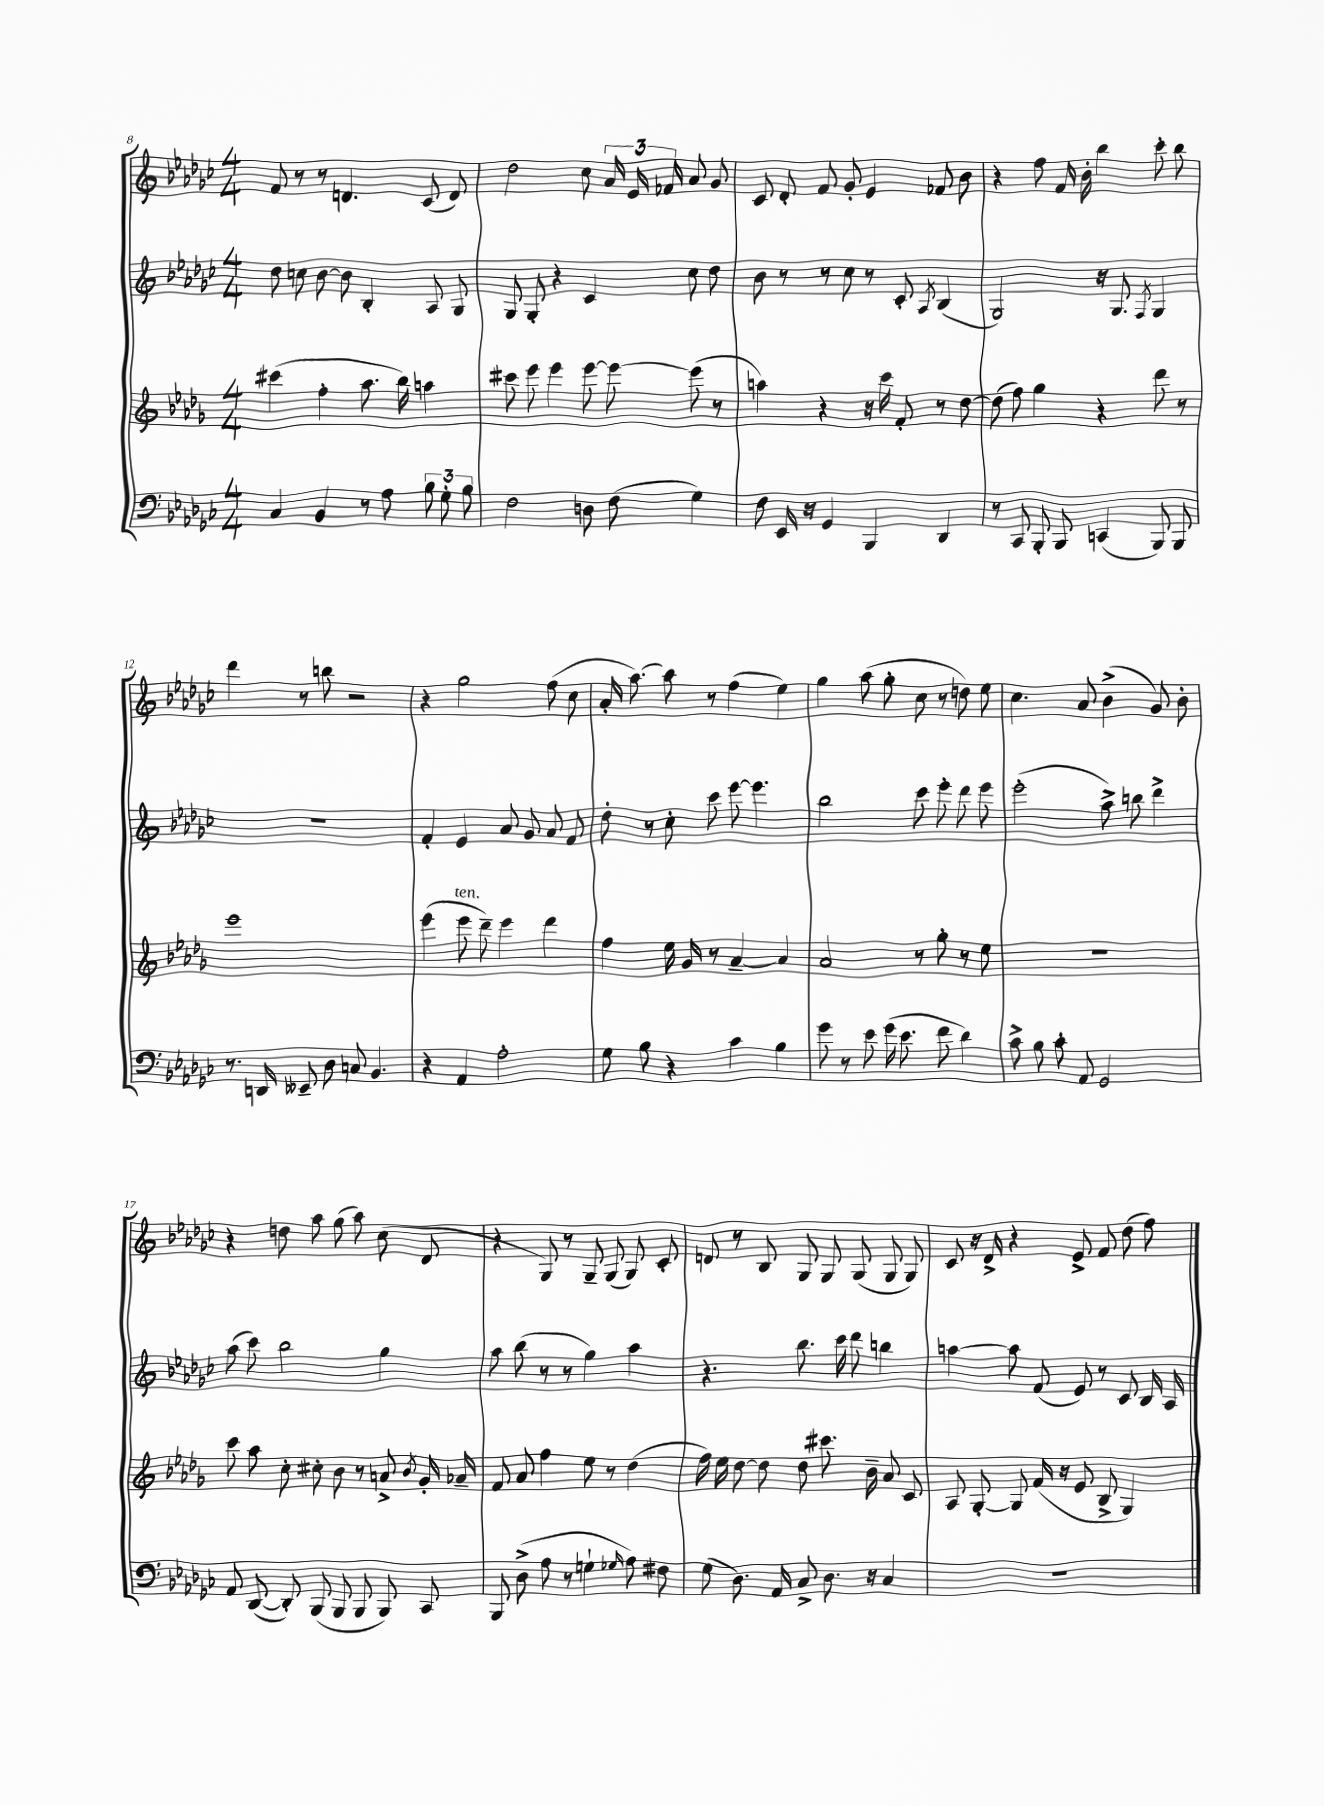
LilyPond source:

<<
\new StaffGroup <<
\new Staff = "s0" {
    \clef treble \key ges \major \numericTimeSignature \time 4/4
    \autoBeamOff f'8 r8 r8 d'4. ces'8( d'8) |
    des''2 ces''8 \tuplet 3/2 { aes'16 ees'16 fes'16 } aes'8 ges'8 |
    ces'8 des'8-. f'8 ges'8-. ees'4 fes'8 bes'8 |
    r4 f''8 f'16 bes'16-. bes''4 ces'''8-. bes''8 |
    des'''4 r8 b''8 r2 |
    r4 ges''2 f''8( ces''8 |
    aes'16-. aes''8.~) aes''8 r8 f''4( ees''4) |
    ges''4 aes''8( ges''8-. ces''8 r8 d''8) ees''8 |
    ces''4. aes'8 bes'4->( ges'8) bes'8-. |
    r4 d''8 aes''8 ges''8( aes''8) ces''8( des'8 |
    r4 ges8) r8 ges8-- ges8( ges8) ces'8-. |
    d'8 r8 bes8 ges8 ges8 ges8( ges8 ges8) |
    ces'8 r16 des'16-> r4 ees'8-> f'8 des''8( f''8) \bar "|." |
}
\new Staff = "s1" {
    \clef treble \key ges \major \numericTimeSignature \time 4/4
    \autoBeamOff des''8 c''8 bes'8~ bes'8 bes4-. aes8 ges8 |
    ges8 ges8-. r4 ces'4 ces''8 des''8 |
    bes'8 r8 r8 ces''8 r8 ces'8-. \acciaccatura { aes8 } bes4( |
    ges2) r16 ges8. \acciaccatura { f8 } ges4 |
    R1 |
    f'4-. ees'4 aes'8 ges'8 aes'8 f'8 |
    des''8-. r8 ces''8-. ces'''8 ees'''8~ ees'''4. |
    bes''2 ces'''8 ees'''8-. des'''8 ees'''8 |
    ees'''2-.( aes''8->) b''8 des'''4-> |
    aes''8( ces'''8) bes''2 ges''4 |
    aes''8 bes''8( r8 r8 ges''4) aes''4 |
    r4. bes''8. ces'''16 des'''8 b''4 |
    a''4~ a''8 f'8( ees'8) r8 ces'8 bes16 aes16 \bar "|." |
}
\new Staff = "s2" {
    \clef treble \key des \major \numericTimeSignature \time 4/4
    \autoBeamOff cis'''4( f''4-. aes''8. bes''16) a''4 |
    cis'''8 ees'''8 ees'''4 ees'''8~ ees'''8~ ees'''8( r8 |
    a''4) r4 r16 c'''16 f'8-. r8 des''8~ |
    des''8( f''8) ges''4 r4 des'''8 r8 |
    ees'''1 |
    ees'''4( ees'''8^\markup { \italic "ten." } des'''8--) ees'''4 des'''4 |
    f''4 ees''16 ges'16 r8 aes'4~-- aes'4 |
    aes'2 r8 ges''8-. r8 ees''8 |
    R1 |
    c'''8 aes''8 c''8-. cis''8-. bes'8 r8 a'8-> \acciaccatura { bes'8 } ges'16-. aes'16-- |
    f'8 aes'8 f''4 ees''8 r8 des''4( |
    f''16) ees''16 des''8~ des''8 des''8 cis'''8. bes'16-- aes'8 c'8 |
    aes8 ges8~-. ges8 f'16( r16 ees'8 bes8-> ges4) \bar "|." |
}
\new Staff = "s3" {
    \clef bass \key ges \major \numericTimeSignature \time 4/4
    \autoBeamOff ces4 bes,4 r8 aes8 \tuplet 3/2 { bes8 ges8-. bes8 } |
    f2 d8 f8( ges4) |
    f8 ees,16 r16 ges,4 bes,,4 des,4 |
    r8 ces,8 bes,,8-. bes,,8 c,4( bes,,8) bes,,8 |
    r8. d,16 eeses,8-- des8 c8 bes,4. |
    r4 aes,4 aes2-. |
    ges8 bes8 r4 ces'4 bes4 |
    ges'8 r8 ees'8 ges'16( ees'8. f'8 des'4) |
    ces'8-> bes8 ces'8-. aes,8 ges,2 |
    aes,8 des,8~( des,8-.) bes,,8( bes,,8 bes,,8 bes,,8) ces,8 |
    bes,,8 des8->( aes8 r8 g4-! \grace { ges16 } aes8) fis8 |
    ges8( des8.) aes,16 ces8-> des8. r16 ces4 |
    R1 \bar "|." |
}
>>
>>
\layout { \context { \Score currentBarNumber = #8 } }
